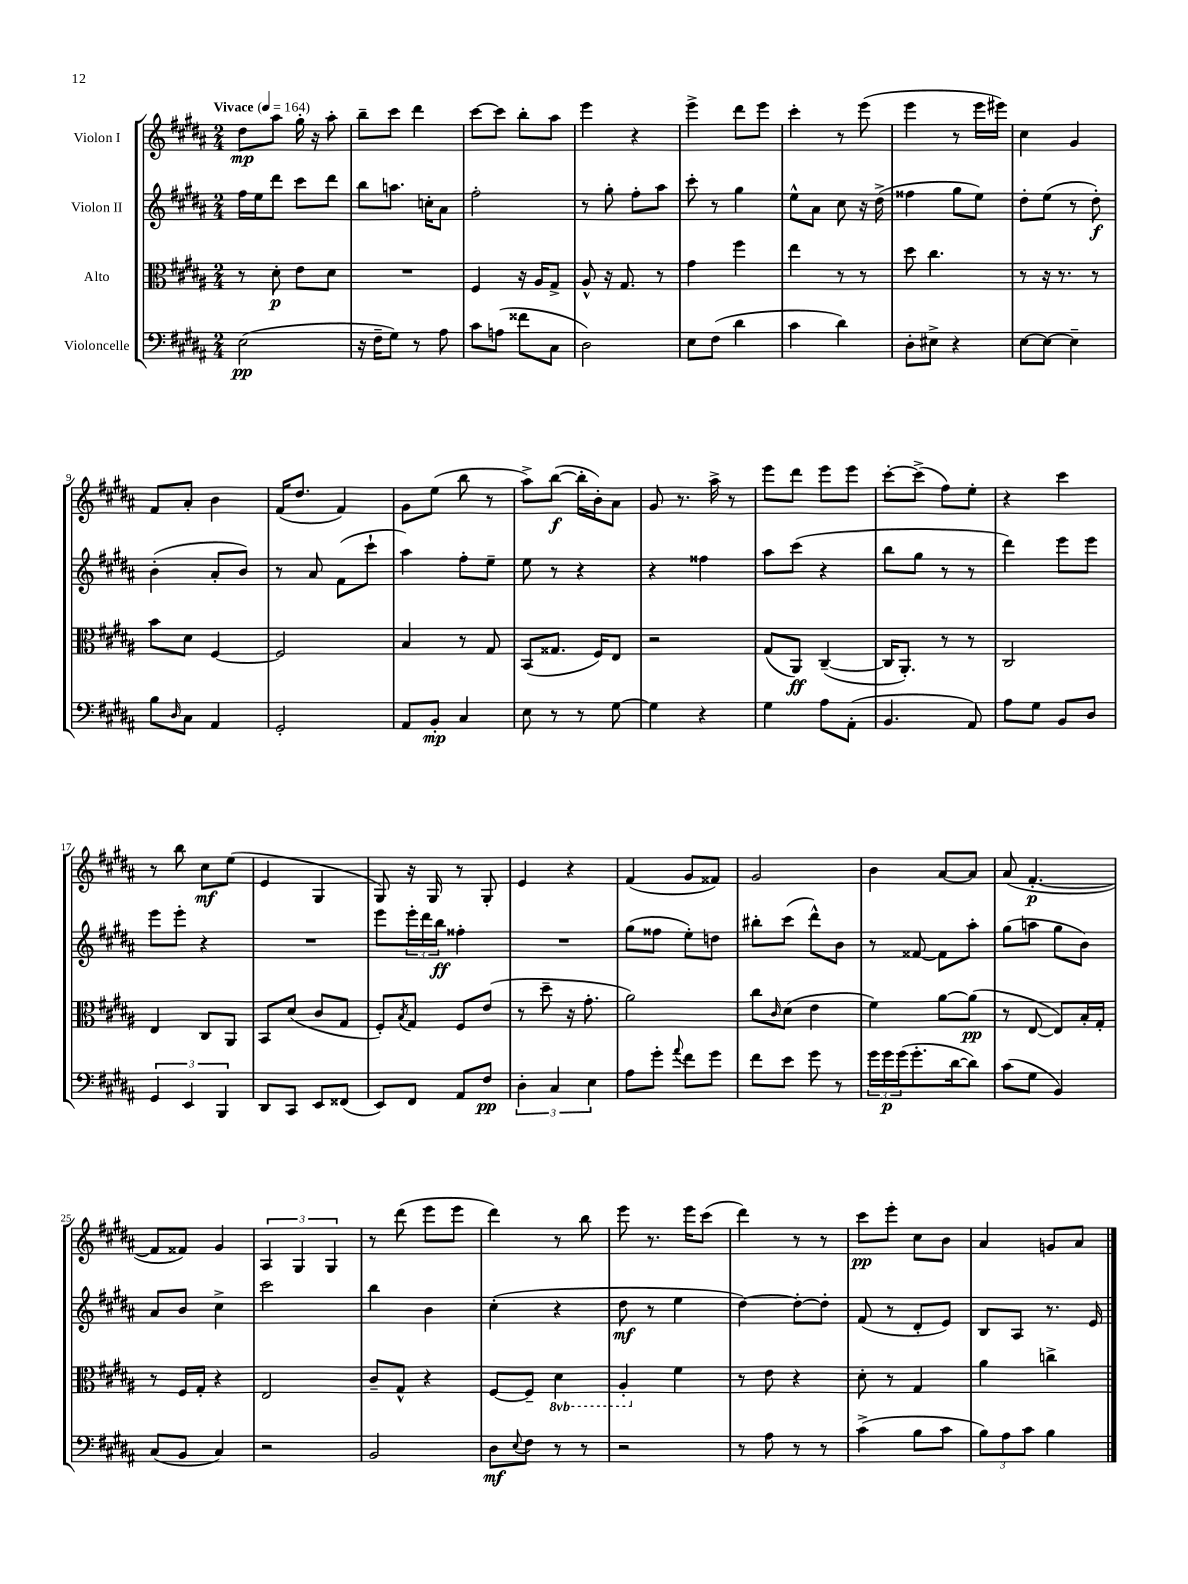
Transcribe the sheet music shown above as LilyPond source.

<<
\new StaffGroup <<
\new Staff = "s0" \with { instrumentName = "Violon I" } {
    \clef treble \key b \major \numericTimeSignature \time 2/4 \tempo "Vivace" 4 = 164
    dis''8\mp ais''8 gis''16-. r16 ais''8-. |
    b''8-- cis'''8 dis'''4 |
    cis'''8~ cis'''8 b''8-. ais''8 |
    e'''4 r4 |
    e'''4-> dis'''8 e'''8 |
    cis'''4-. r8 e'''8( |
    e'''4 r8 e'''16 eis'''16) |
    cis''4 gis'4 |
    fis'8 ais'8-. b'4 |
    fis'16( dis''8. fis'4) |
    gis'8 e''8( b''8 r8 |
    ais''8->) b''8~\f( b''16-. b'16-.) ais'8 |
    gis'8 r8. ais''16-> r8 |
    e'''8 dis'''8 e'''8 e'''8 |
    cis'''8~-. cis'''8->( fis''8) e''8-. |
    r4 cis'''4 |
    r8 b''8 cis''8\mf e''8( |
    e'4 gis4 |
    gis8) r16 gis16 r8 gis8-. |
    e'4 r4 |
    fis'4( gis'8 fisis'8) |
    gis'2 |
    b'4 ais'8~ ais'8 |
    ais'8( fis'4.~-.\p |
    fis'8 fisis'8) gis'4 |
    \tuplet 3/2 { ais4 gis4 gis4 } |
    r8 dis'''8( e'''8 e'''8 |
    dis'''4) r8 b''8 |
    e'''8 r8. e'''16 cis'''8( |
    dis'''4) r8 r8 |
    cis'''8\pp e'''8-. cis''8 b'8 |
    ais'4 g'8 ais'8 \bar "|." |
}
\new Staff = "s1" \with { instrumentName = "Violon II" } {
    \clef treble \key b \major \numericTimeSignature \time 2/4
    fis''16 e''16 dis'''8 cis'''8 dis'''8 |
    b''8 a''8. c''16-. ais'8 |
    fis''2-. |
    r8 gis''8-. fis''8-. ais''8 |
    cis'''8-. r8 gis''4 |
    e''8-^ ais'8 cis''8 r16 dis''16->( |
    fisis''4 gis''8 e''8) |
    dis''8-. e''8( r8 dis''8-.\f) |
    b'4-.( ais'8-. b'8) |
    r8 ais'8 fis'8( cis'''8-! |
    ais''4) fis''8-. e''8-- |
    e''8 r8 r4 |
    r4 fisis''4 |
    ais''8 cis'''8( r4 |
    b''8 gis''8 r8 r8 |
    dis'''4) e'''8 e'''8 |
    e'''8 e'''8-. r4 |
    R2 |
    e'''8 \tuplet 3/2 { e'''16-. dis'''16 b''16\ff } fisis''4-. |
    R2 |
    gis''8( fisis''8 e''8-.) d''8 |
    bis''8-. cis'''8( dis'''8-^) b'8 |
    r8 fisis'8~ fisis'8 ais''8-. |
    gis''8( a''8 gis''8 b'8) |
    ais'8 b'8 cis''4-> |
    cis'''2 |
    b''4 b'4 |
    cis''4-.( r4 |
    dis''8\mf r8 e''4 |
    dis''4~) dis''8~-. dis''8-. |
    fis'8( r8 dis'8-. e'8) |
    b8 ais8 r8. e'16 \bar "|." |
}
\new Staff = "s2" \with { instrumentName = "Alto" } {
    \clef alto \key b \major \numericTimeSignature \time 2/4 \set Staff.ottavationMarkups = #ottavation-simple-ordinals
    r8 dis'8-.\p e'8 dis'8 |
    R2 |
    fis4 r16 ais16 gis8-> |
    ais8-^ r16 gis8. r8 |
    gis'4 fis''4 |
    e''4 r8 r8 |
    dis''8 cis''4. |
    r8 r16 r8. r8 |
    b'8 dis'8 fis4~ |
    fis2 |
    b4 r8 gis8 |
    b,8( gisis8. fis16) e8 |
    r2 |
    gis8( ais,8\ff) cis4~--( |
    cis16 ais,8.-.) r8 r8 |
    cis2 |
    e4 cis8 ais,8 |
    b,8 dis'8( cis'8 gis8 |
    fis8-.) \acciaccatura { b8 } gis8 fis8 e'8( |
    r8 dis''8-- r16 gis'8.-. |
    ais'2) |
    cis''8 \grace { cis'16 } dis'8( e'4 |
    fis'4) ais'8~ ais'8\pp( |
    r8 e8~ e8) b16-. gis16-. |
    r8 fis16 gis16-. r4 |
    e2 |
    cis'8-- gis8-^ r4 |
    fis8~ fis8-- \ottava #-1 dis4 |
    ais,4-. \ottava #0 fis'4 |
    r8 e'8 r4 |
    dis'8-. r8 gis4 |
    ais'4 c''4-> \bar "|." |
}
\new Staff = "s3" \with { instrumentName = "Violoncelle" } {
    \clef bass \key b \major \numericTimeSignature \time 2/4
    e2\pp( |
    r16 fis16-- gis8) r8 ais8 |
    cis'8 a8( fisis'8 cis8 |
    dis2) |
    e8 fis8( dis'4 |
    cis'4 dis'4) |
    dis8-. eis8-> r4 |
    e8~ e8~ e4-- |
    b8 \grace { dis16 } cis8 ais,4 |
    gis,2-. |
    ais,8 b,8-.\mp cis4 |
    e8 r8 r8 gis8~ |
    gis4 r4 |
    gis4 ais8 ais,8-.( |
    b,4. ais,8) |
    ais8 gis8 b,8 dis8 |
    \tuplet 3/2 { gis,4 e,4 b,,4 } |
    dis,8 cis,8 e,8 fisis,8( |
    e,8) fis,8 ais,8 fis8\pp |
    \tuplet 3/2 { dis4-. cis4 e4 } |
    ais8 gis'8-. \appoggiatura { ais'8 } fis'8 gis'8 |
    fis'8 e'8 gis'8 r8 |
    \tuplet 3/2 { gis'16 gis'16\p gis'16( } gis'8.-. dis'16~ dis'8) |
    cis'8( gis8 b,4) |
    cis8( b,8 cis4) |
    r2 |
    b,2 |
    dis8\mf \appoggiatura { e8 } fis8 r8 r8 |
    r2 |
    r8 ais8 r8 r8 |
    cis'4->( b8 cis'8 |
    \tuplet 3/2 { b8) ais8 cis'8 } b4 \bar "|." |
}
>>
>>
